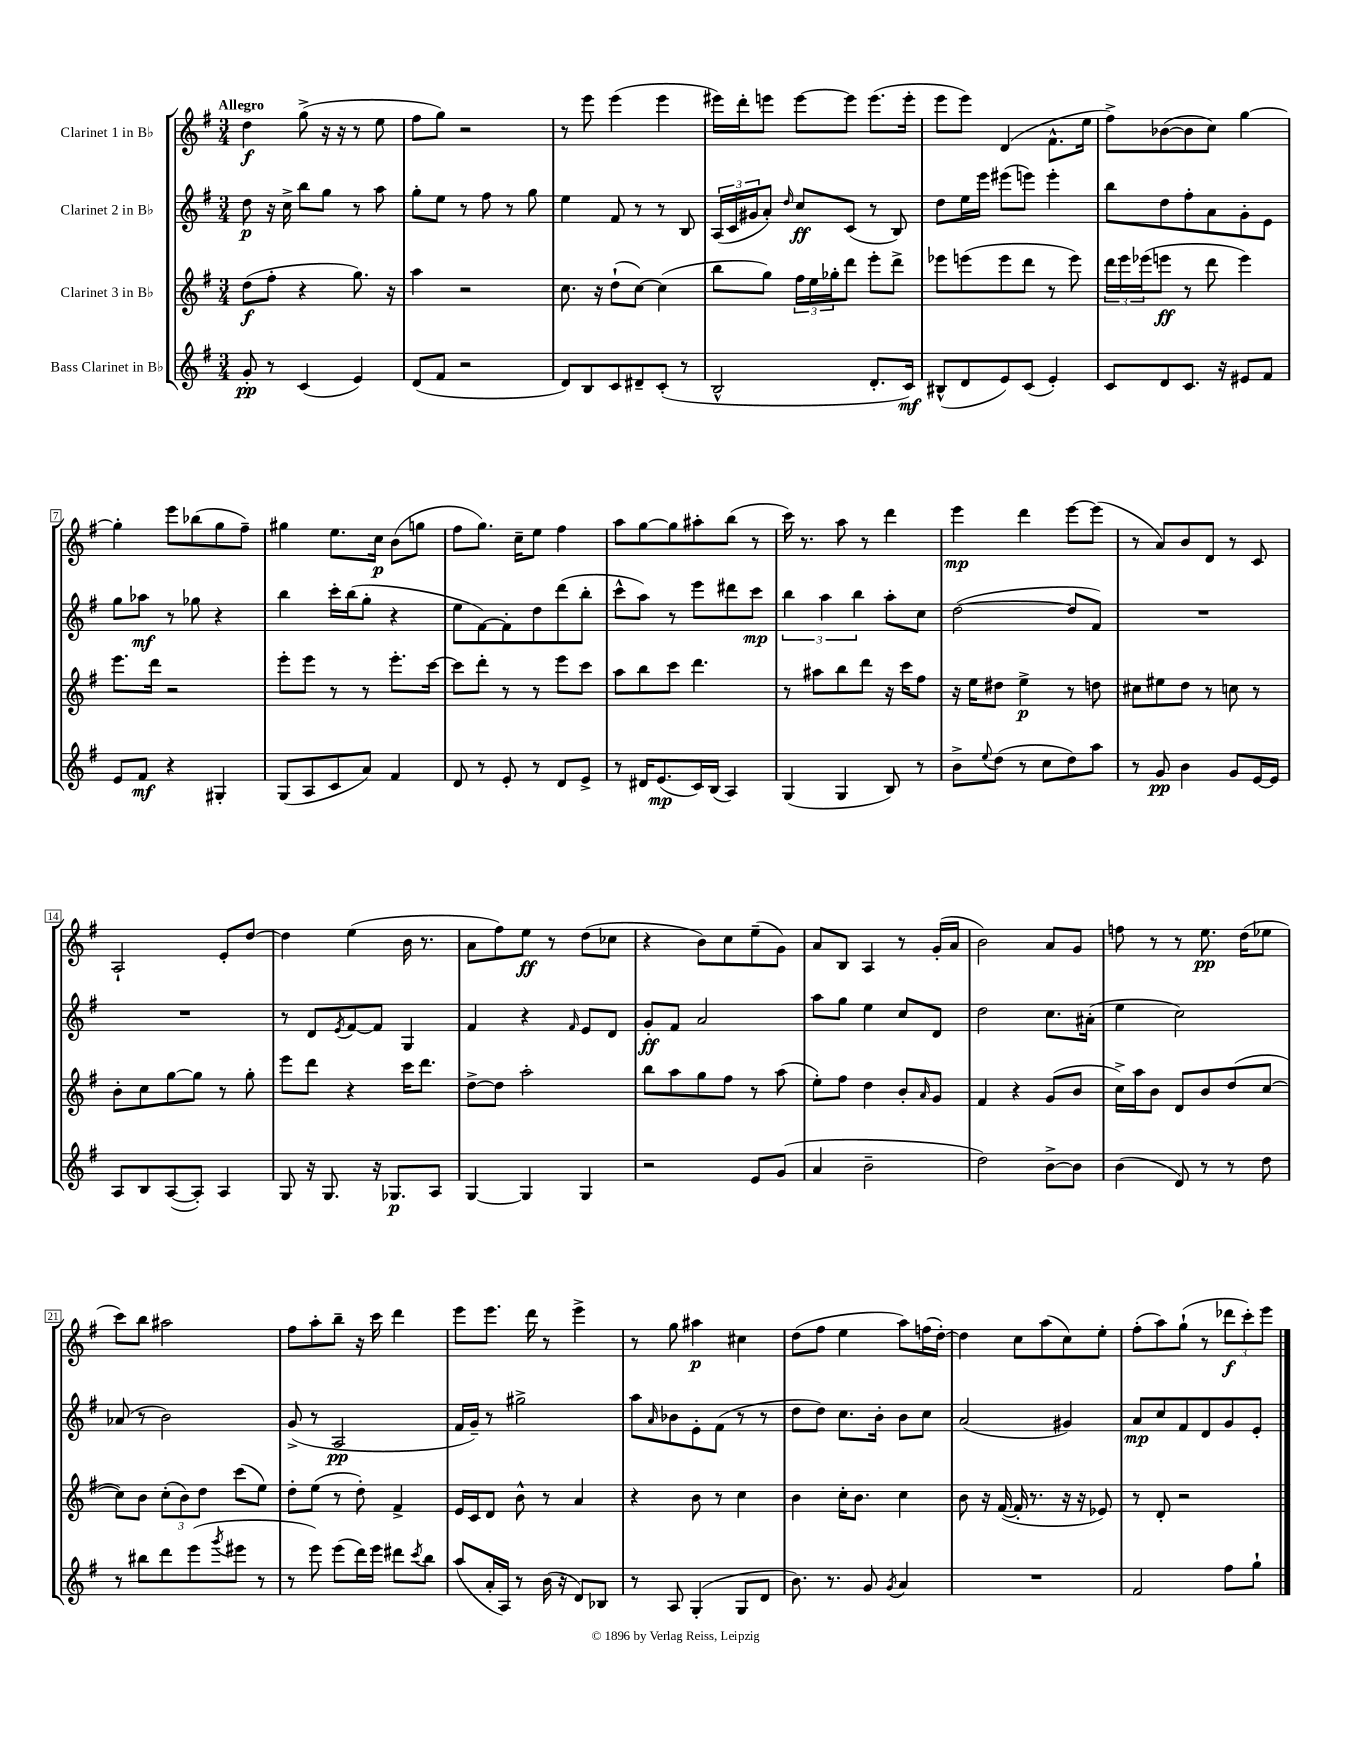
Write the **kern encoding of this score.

**kern	**kern	**kern	**kern
*staff4	*staff3	*staff2	*staff1
*clefG2	*clefG2	*clefG2	*clefG2
*k[f#]	*k[f#]	*k[f#]	*k[f#]
*M3/4	*M3/4	*M3/4	*M3/4
8g'/	(8dd\L	8dd\	4dd\
8r	8ff#'\J	16r	.
.	.	16cc^\	.
(4c/	4r	8bb\L	(8gg^\
.	.	8gg\J	16r
.	.	.	16r
4e/)	8.gg\)	8r	8r
.	.	8aa\	8ee\
.	16r	.	.
=	=	=	=
(8d/L	4aa\	8gg'\L	8ff#\L
8f#/J	.	8ee\J	8gg\J)
2r	2r	8r	2r
.	.	8ff#\	.
.	.	8r	.
.	.	8gg\	.
=	=	=	=
8d/L)	8.cc\	4ee\	8r
8B/	.	.	8eee\
.	16r	.	.
8c/	(8dd`\L	8f#/	(4eee\
8d#~/	[8cc\J)	8r	.
(8c'/J	(4cc\]	8r	4eee\
8r	.	8B/	.
=	=	=	=
2B^^/	8bb\L	(24A/LL	16eee#\LL)
.	.	24c/	.
.	.	.	16ddd'\J
.	.	24g#/J	.
.	8gg\J)	8a'/J)	8eee\J
.	.	16qqdd/	.
.	24ff#\LL	8cc/L	[8eee\L
.	24ee\	.	.
.	24gg-'\J	.	.
.	8ddd\J	(8c/J	8eee\]J
8.d'/L	8eee'\L	8r	(8.eee\L
.	8ddd^\J	8B/)	.
16c/Jk)	.	.	16eee'\Jk
=	=	=	=
(8B#^^/L	8eee-\L	8dd\L	8eee\L
8d/	(8eee\	16ee\L	8eee\J)
.	.	16eee\JJ	.
8e/)	8eee\	(8eee#\L	(4d/
(8c/J	8ddd\J	8eee\J)	.
4e'/)	8r	4eee'\	8.f#^^\L
.	8eee\)	.	.
.	.	.	16ee\Jk
=	=	=	=
8c/L	24ddd\LL	8bb\L	8ff#^\L)
.	24eee\	.	.
.	(24eee-\J	.	.
8d/	8eee\J	8dd\	([8b-\
8.c/J	8r	8ff#'\	8b-\]
.	8ddd\	8a\	8cc\J)
16r	.	.	.
8e#/L	4eee\)	8g'\	[4gg\
8f#/J	.	8e\J	.
=	=	=	=
8e/L	8.eee\L	8gg\L	4gg'\]
8f#/J	.	8aa-\J	.
.	16ddd\Jk	.	.
4r	2r	8r	8eee\L
.	.	8gg-\	(8bb-\
4G#'/	.	4r	8gg\
.	.	.	8ff#~\J)
=	=	=	=
(8G/L	8eee'\L	4bb\	4gg#\
8A/	8eee\J	.	.
8c/	8r	16ccc'\LL	8.ee\L
.	.	(16bb\J	.
8a/J)	8r	8gg'\J	.
.	.	.	16cc\Jk
4f#/	8.eee'\L	4r	(8b\L
.	.	.	8gg\J
.	[16ccc\Jk	.	.
=	=	=	=
8d/	8ccc\]L	8ee\L	8ff#\L
8r	8ddd'\J	[8f#\)	8.gg\J)
8e'/	8r	8f#'\]	.
.	.	.	16cc~\LK
8r	8r	8dd\	8ee\J
8d/L	8eee\L	(8ddd\	4ff#\
8e^/J	8ccc\J	8bb'\J	.
=	=	=	=
8r	8aa\L	8ccc^^\L	8aa\L
16d#/LK	8bb\	8aa\J)	[8gg\
(8.e/	.	.	.
.	8ccc\J	8r	8gg\]
16c/L)	4.ddd\	8eee\L	8aa#'\
(16B/JJ	.	.	.
4A/)	.	8ddd#\	(8bb\J
.	.	8ccc\J	8r
=	=	=	=
(4G/	8r	6bb\	16ccc\)
.	.	.	8.r
.	8aa#\L	.	.
.	.	6aa\	.
4G/	8bb\	.	8aa\
.	.	6bb\	.
.	8ddd\J	.	8r
8B/)	16r	8aa'\L	4ddd\
.	16ccc\LK	.	.
8r	8ff#\J	8cc\J	.
=	=	=	=
8b^\L	16r	([2dd\	4eee\
.	16ee\LK	.	.
8qqee/	.	.	.
(8dd\J	8dd#\J	.	.
8r	4ee^\	.	4ddd\
8cc\L	.	.	.
8dd\)	8r	8dd/]L	[8eee\L
8aa\J	8dd\	8f#/J)	(8eee\]J
=	=	=	=
8r	8cc#\L	2.r	8r
8g/	8ee#\	.	8a/L)
4b\	8dd\J	.	8b/
.	8r	.	8d/J
8g/L	8cc\	.	8r
[16e/L	8r	.	8c/
16e/]JJ	.	.	.
=	=	=	=
8A/L	8b'\L	2.r	2A`/
8B/	8cc\	.	.
([8A/	[8gg\	.	.
8A'/]J)	8gg\]J	.	.
4A/	8r	.	8e'/L
.	8gg'\	.	[8dd/J
=	=	=	=
8G/	8eee\L	8r	4dd\]
16r	8ddd\J	8d/L	.
8.G/	.	.	.
.	.	8qe/	.
.	4r	[8f#/	(4ee\
16r	.	8f#/]J	.
8.G-/L	.	.	.
.	16ccc\LK	4G/	16b\
.	8.ddd\J	.	8.r
8A/J	.	.	.
=	=	=	=
[4G/	[8dd^\L	4f#/	8a\L
.	8dd\]J	.	8ff#\)
4G/]	2aa'\	4r	8ee\J
.	.	.	8r
.	.	16qqf#/	.
4G/	.	8e/L	(8dd\L
.	.	8d/J	8cc-\J
=	=	=	=
2r	8bb\L	8g'/L	4r
.	8aa\	8f#/J	.
.	8gg\	2a/	8b\L)
.	8ff#\J	.	8cc\
8e/L	8r	.	(8ee~\
(8g/J	(8aa\	.	8g\J)
=	=	=	=
4a/	8ee'\L)	8aa\L	8a/L
.	8ff#\J	8gg\J	8B/J
2b~\	4dd\	4ee\	4A/
.	8b'/L	8cc/L	8r
.	16qqa/	.	.
.	8g/J	8d/J	(16g'/LL
.	.	.	16a/JJ
=	=	=	=
2dd\)	4f#/	2dd\	2b\)
.	4r	.	.
[8b^\L	(8g/L	8.cc\L	8a/L
8b\]J	8b/J	.	8g/J
.	.	(16a#'\Jk	.
=	=	=	=
(4b\	16cc^\LL)	4ee\	8ff\
.	16aa\J	.	.
.	8b\J	.	8r
8d/)	8d/L	2cc\)	8r
8r	8b/	.	8.ee\
8r	(8dd/	.	.
.	.	.	(16dd\LK
8dd\	[8cc/J	.	8ee-\J
=	=	=	=
8r	8cc\]L)	(8a-/	8ccc\L)
8bb#\L	8b\J	8r	8bb\J
8ddd\	(12cc'\L	2b\)	2aa#\
.	12b\)	.	.
(8eee\	.	.	.
.	12dd\J	.	.
8qggg/	.	.	.
8eee#\J	(8ccc\L	.	.
8r	8ee\J)	.	.
=	=	=	=
8r	8dd'\L	(8g^/	8ff#\L
8eee\)	(8ee\J	8r	8aa'\
(8eee\L	8r	2A/	8bb~\J
16ddd\L)	8dd'\)	.	16r
16eee\JJ	.	.	16ccc\
8ddd#\L	4f#^/	.	4ddd\
8qccc/	.	.	.
8bb\J	.	.	.
=	=	=	=
(8aa/L	16e/LL	16f#/LL	8eee\L
.	16c/J	16g~/JJ)	.
16a'/L	8d/J	8r	8.eee\J
16A/JJ)	.	.	.
8r	8b^^\	2gg#^\	.
.	.	.	16ddd\
(16b\	8r	.	8r
16r	.	.	.
8d/L)	4a/	.	4eee^\
8B-/J	.	.	.
=	=	=	=
8r	4r	8aa\L	8r
.	.	16qqa/	.
8A/	.	8b-\	8gg\
(4G'/	8b\	8e'\	4aa#\
.	8r	(8f#\J	.
8G/L	4cc\	8r	4cc#\
8d/J	.	8r	.
=	=	=	=
8.b\)	4b\	8dd\L	(8dd\L
.	.	8dd\J)	8ff#\J
8.r	.	.	.
.	16cc'\LK	8.cc\L	4ee\
.	8.b\J	.	.
8g/	.	.	.
.	.	16b'\Jk	.
8qg/	.	.	.
4a/	4cc\	8b\L	8aa\L)
.	.	8cc\J	(16ff\L
.	.	.	[16dd'\JJ)
=	=	=	=
2.r	8b\	(2a/	4dd\]
.	16r	.	.
.	([16f#/	.	.
.	16f#'/]	.	8cc\L
.	8.r	.	.
.	.	.	(8aa\
.	16r	4g#/)	8cc\)
.	16r	.	.
.	8e-/)	.	8ee'\J
=	=	=	=
2f#/	8r	8a/L	(8ff#'\L
.	8d'/	8cc/	8aa\)
.	2r	8f#/	(8gg`\J
.	.	8d/	8r
8ff#\L	.	8g/	12ddd-\L
.	.	.	12ccc'\)
8gg`\J	.	8e'/J	.
.	.	.	12eee\J
==	==	==	==
*-	*-	*-	*-
